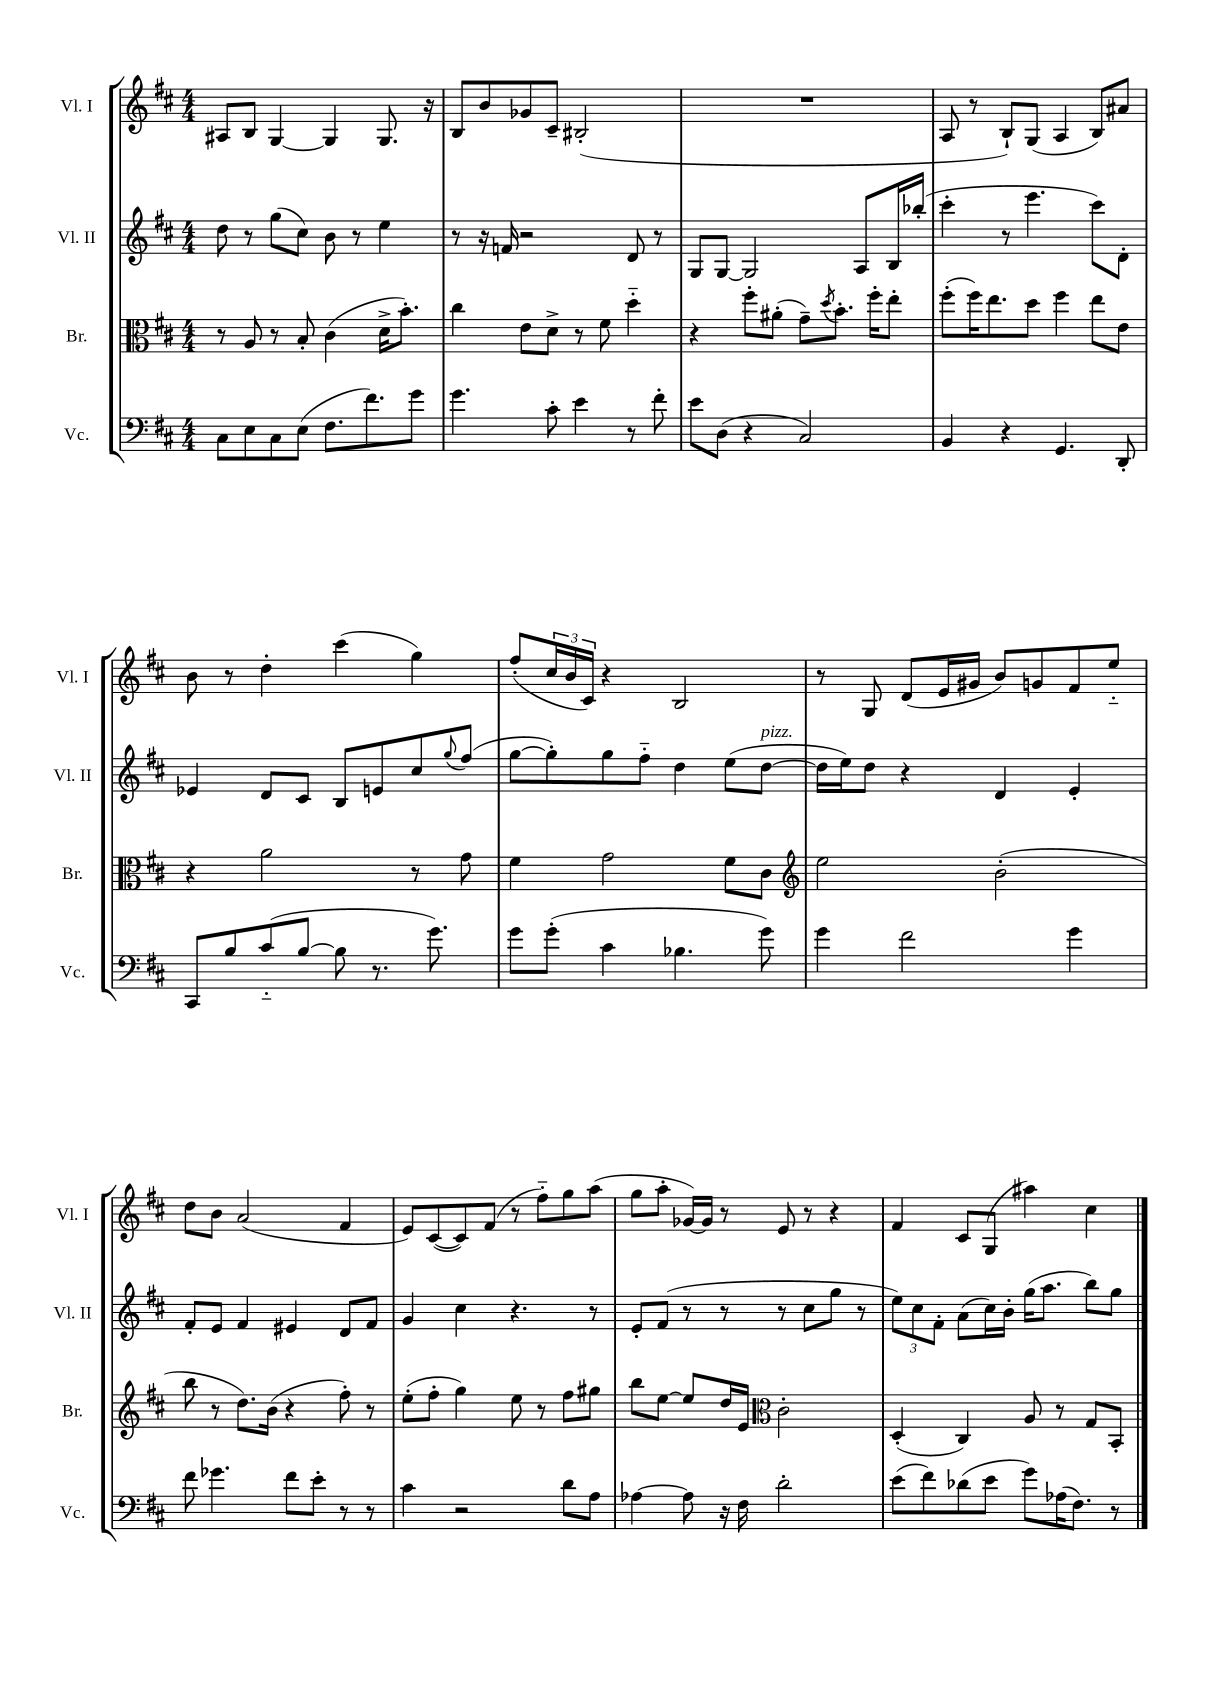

**kern	**kern	**kern	**kern
*staff4	*staff3	*staff2	*staff1
*clefF4	*clefC3	*clefG2	*clefG2
*k[f#c#]	*k[f#c#]	*k[f#c#]	*k[f#c#]
*M4/4	*M4/4	*M4/4	*M4/4
8C#	8r	8dd	8A#
8E	8A	8r	8B
8C#	8r	(8gg	[4G
(8E	8B'	8cc#)	.
8.F#	(4c#	8b	4G]
.	.	8r	.
8.f#)	.	.	.
.	16d^	4ee	8.G
.	8.b')	.	.
8g	.	.	.
.	.	.	16r
=	=	=	=
4.g	4cc#	8r	8B
.	.	16r	8b
.	.	16f	.
.	8e	2r	8g-
8c#'	8d^	.	8c#~
4e	8r	.	(2B#'
.	8f#	.	.
8r	4dd'~	8d	.
8f#'	.	8r	.
=	=	=	=
8e	4r	8G	1r
(8D	.	[8G	.
4r	8ff#'	2G]	.
.	(8a#'	.	.
2C#)	8g~)	.	.
.	8qdd	.	.
.	8.b'	.	.
.	.	8A	.
.	16ff#'	.	.
.	8ee'	16B	.
.	.	(16bb-'	.
=	=	=	=
4BB	(8ff#'	4ccc#'	8A
.	16ff#)	.	8r
.	8.ee	.	.
4r	.	8r	8B`)
.	8dd	4.eee	(8G
4.GG	4ff#	.	4A
.	8ee	8ccc#)	8B)
8DD'	8e	8d'	8a#
=	=	=	=
8CC#	4r	4e-	8b
8B	.	.	8r
(8c#'~	2a	8d	4dd'
[8B	.	8c#	.
8B]	.	8B	(4ccc#
8.r	.	8e	.
.	8r	8cc#	4gg)
8.g)	.	.	.
.	.	8qqgg	.
.	8g	(8ff#	.
=	=	=	=
8g	4f#	[8gg	(8ff#'
(8g'	.	8gg'])	24cc#
.	.	.	24b
.	.	.	24c#)
4c#	2g	8gg	4r
.	.	8ff#'~	.
4.B-	.	4dd	2B
.	8f#	(8ee	.
8g)	8c#	[8dd	.
=	=	=	=
*	*clefG2	*	*
4g	2ee	16dd]	8r
.	.	16ee)	.
.	.	8dd	8G
2f#	.	4r	(8d
.	.	.	16e
.	.	.	16g#
.	(2b'	4d	8b)
.	.	.	8g
4g	.	4e'	8f#
.	.	.	8ee'~
=	=	=	=
8f#	8bb	8f#'	8dd
4.g-	8r	8e	8b
.	8.dd)	4f#	(2a
.	(16b	.	.
8f#	4r	4e#	.
8e'	.	.	.
8r	8ff#')	8d	4f#
8r	8r	8f#	.
=	=	=	=
4c#	(8ee'	4g	8e)
.	8ff#'	.	([8c#
2r	4gg)	4cc#	8c#])
.	.	.	(8f#
.	8ee	4.r	8r
.	8r	.	8ff#'~)
8d	8ff#	.	8gg
8A	8gg#	8r	(8aa
=	=	=	=
[4A-	8bb	8e'	8gg
.	[8ee	(8f#	8aa'
8A-]	8ee]	8r	[16g-)
.	.	.	16g-]
16r	16dd	8r	8r
16F#	16e	.	.
*	*clefC3	*	*
2d'	2c#'	8r	8e
.	.	8cc#	8r
.	.	8gg	4r
.	.	8r	.
=	=	=	=
(8e	(4D'	12ee)	4f#
.	.	12cc#	.
8f#)	.	.	.
.	.	12f#'	.
(8d-	4C#)	(8a	8c#
8e	.	16cc#)	(8G
.	.	16b'	.
8g)	8A	(16gg	4aa#)
.	.	8.aa	.
(16A-	8r	.	.
8.F#)	.	.	.
.	8G	8bb)	4cc#
8r	8BB'	8gg	.
==	==	==	==
*-	*-	*-	*-
